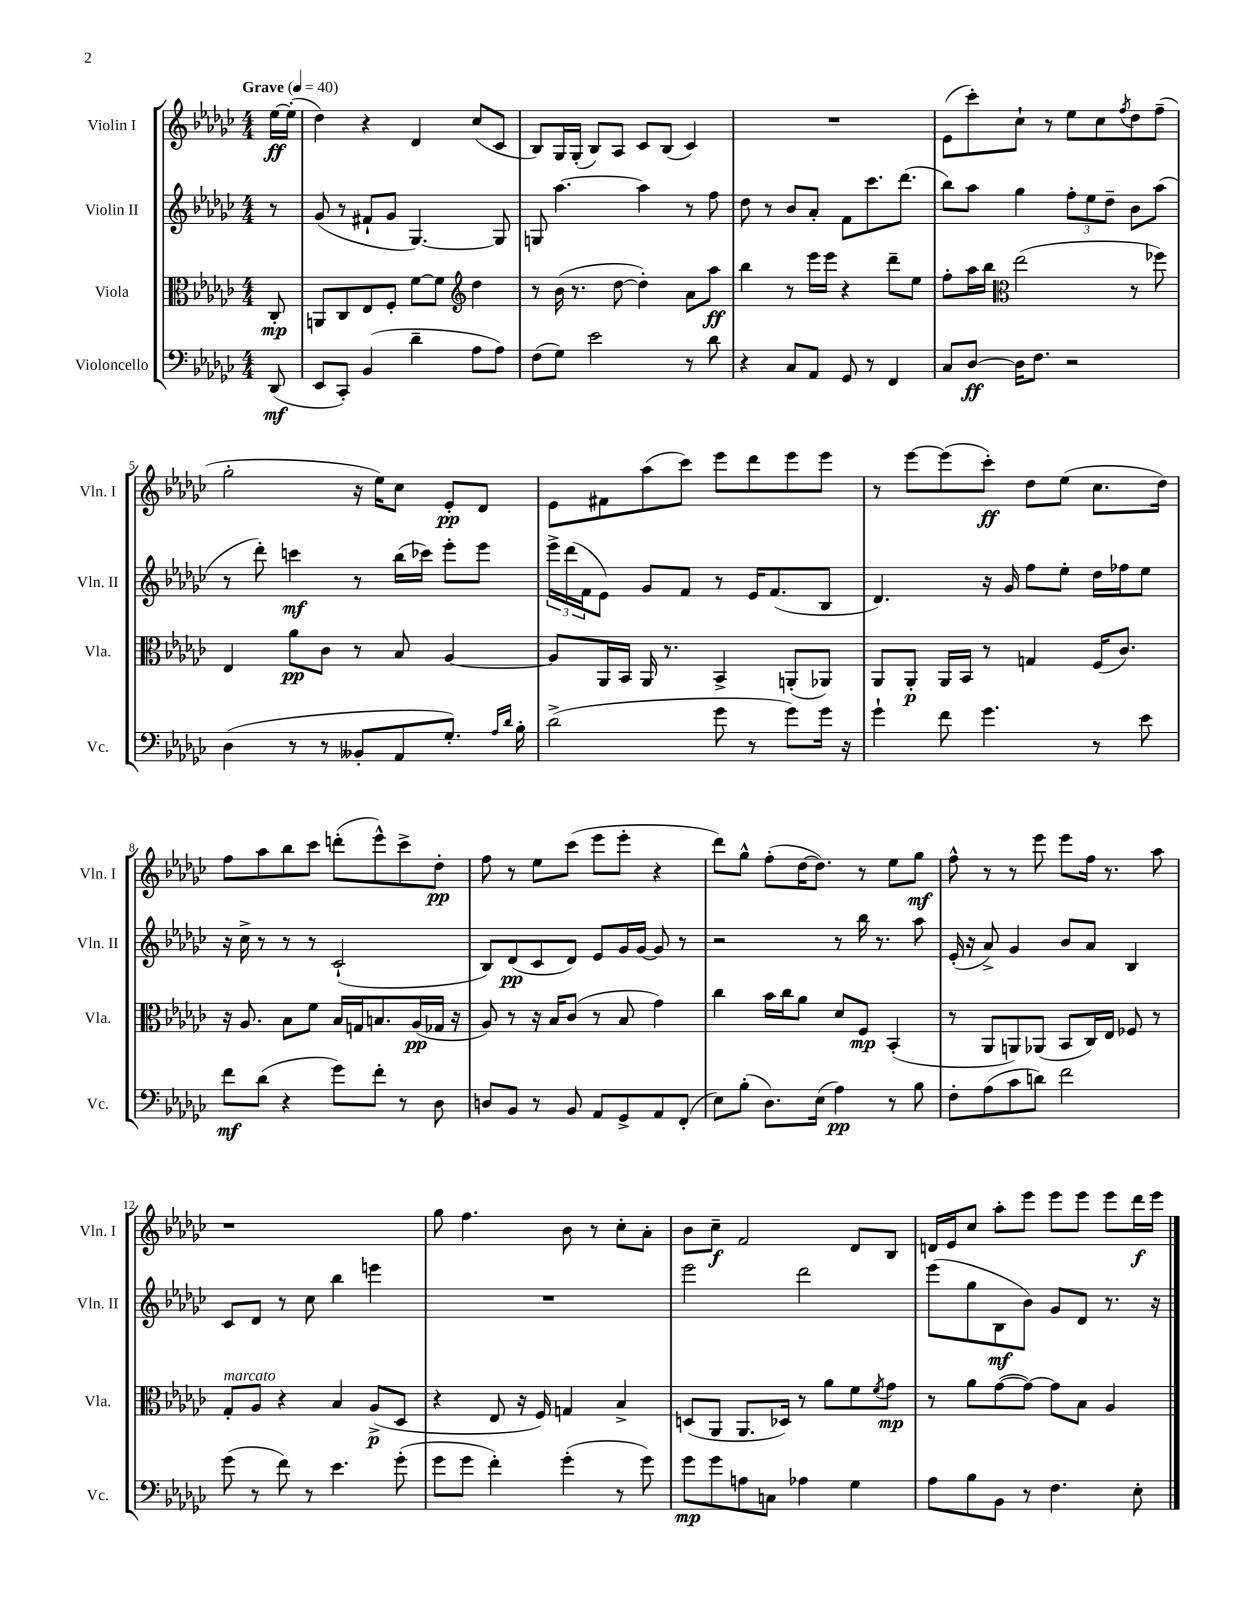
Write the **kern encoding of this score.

**kern	**dynam	**kern	**dynam	**kern	**dynam	**kern	**dynam
*part4	*part4	*part3	*part3	*part2	*part2	*part1	*part1
*staff4	*staff4	*staff3	*staff3	*staff2	*staff2	*staff1	*staff1
*I"Violoncello	*	*I"Viola	*	*I"Violin II	*	*I"Violin I	*
*I'Vc.	*	*I'Vla.	*	*I'Vln. II	*	*I'Vln. I	*
*clefF4	*	*clefC3	*	*clefG2	*	*clefG2	*
*k[b-e-a-d-g-c-]	*	*k[b-e-a-d-g-c-]	*	*k[b-e-a-d-g-c-]	*	*k[b-e-a-d-g-c-]	*
*M4/4	*	*M4/4	*	*M4/4	*	*M4/4	*
*MM40	*	*MM40	*	*MM40	*	*MM40	*
=	=	=	=	=	=	=	=
!	!	!	!	!	!	!LO:TX:a:B:t=Grave	!
(8DD-/	mf	8C-'/	mp	8r	.	[16ee-\LL	ff
.	.	.	.	.	.	(16ee-'\JJ]	.
=1	=1	=1	=1	=1	=1	=1	=1
8EE-/L	.	8AAn/L	.	(8g-/	.	4dd-\)	.
8CC-'/J)	.	8C-/	.	8r	.	.	.
(4BB-/	.	8E-/	.	8f#X`/L	.	4r	.
.	.	8F'/J	.	8g-/J	.	.	.
4d-~\	.	[8f\L	.	[4.G-/)	.	4d-/	.
.	.	8f\J]	.	.	.	.	.
*	*	*clefG2	*	*	*	*	*
8A-\L	.	4dd-\	.	.	.	(8cc-/L	.
8A-\J)	.	.	.	8G-/]	.	8c-/J	.
=2	=2	=2	=2	=2	=2	=2	=2
(8F\L	.	8r	.	8Gn/	.	8B-/L)	.
8G-\J)	.	(16b-\	.	[4.aa-\	.	16G-/L	.
.	.	8.r	.	.	.	(16G-'/JJ	.
2e-\	.	.	.	.	.	8B-/L)	.
.	.	[8dd-\	.	.	.	8A-/J	.
.	.	4dd-'\])	.	4aa-\]	.	8c-/L	.
.	.	.	.	.	.	(8B-/J	.
8r	.	8a-\L	.	8r	.	4c-/)	.
8d-\	.	8aa-\J	ff	8ff\	.	.	.
=3	=3	=3	=3	=3	=3	=3	=3
4r	.	4bb-\	.	8dd-\	.	1r	.
.	.	.	.	8r	.	.	.
8C-/L	.	8r	.	8b-/L	.	.	.
8AA-/J	.	16eee-\LL	.	8a-'/J	.	.	.
.	.	16eee-\JJ	.	.	.	.	.
8GG-/	.	4r	.	8f\L	.	.	.
8r	.	.	.	8.ccc-\	.	.	.
4FF/	.	8ddd-~\L	.	.	.	.	.
.	.	.	.	(8.ddd-\J	.	.	.
.	.	8ee-\J	.	.	.	.	.
=4	=4	=4	=4	=4	=4	=4	=4
8C-/L	.	8ff'\L	.	8bb-\L)	.	(8e-\L	.
[8D-/J	ff	16aa-\L	.	8aa-\J	.	8ccc-'\)	.
.	.	16bb-\JJ	.	.	.	.	.
*	*	*clefC3	*	*	*	*	*
16D-\KL]	.	(2ee-\	.	4gg-\	.	8cc-`\J	.
8.F\J	.	.	.	.	.	.	.
.	.	.	.	.	.	8r	.
2r	.	.	.	12ff'\L	.	8ee-\L	.
.	.	.	.	12ee-\	.	.	.
.	.	.	.	.	.	8cc-\	.
.	.	.	.	12dd-~\J	.	.	.
.	.	.	.	.	.	8qff/	.
.	.	8r	.	8b-\L	.	8dd-\	.
.	.	8ff-X\)	.	(8aa-\J	.	(8ff~\J	.
!!LO:LB:g=z
=5	=5	=5	=5	=5	=5	=5	=5
(4D-\	.	4E-/	.	8r	.	2gg-'\	.
.	.	.	.	8ddd-'\)	.	.	.
8r	.	8a-\L	pp	4cccn\	mf	.	.
8r	.	8c-\J	.	.	.	.	.
8BB--X'/L	.	8r	.	8r	.	16r	.
.	.	.	.	.	.	16ee-\KL)	.
8AA-/	.	8B-/	.	(16bb-\LL	.	8cc-\J	.
.	.	.	.	16ccc-X\JJ)	.	.	.
8.G-'/J)	.	[4A-/	.	8eee-'\L	.	8e-'/L	pp
.	.	.	.	8eee-\J	.	8d-/J	.
16qqA-/LL	.	.	.	.	.	.	.
16qqd-/JJ	.	.	.	.	.	.	.
16B-'\	.	.	.	.	.	.	.
=6	=6	=6	=6	=6	=6	=6	=6
(2d-^\	.	8A-/L]	.	24eee-^\LL	.	8e-\L	.
.	.	.	.	(24ddd-\	.	.	.
.	.	.	.	24f\J	.	.	.
.	.	16AA-/L	.	8e-\J)	.	8f#X\	.
.	.	16BB-/JJ	.	.	.	.	.
.	.	16AA-/	.	8g-/L	.	(8aa-\	.
.	.	8.r	.	.	.	.	.
.	.	.	.	8f/J	.	8ccc-\J)	.
8g-\	.	4BB-^/	.	8r	.	8eee-\L	.
8r	.	.	.	16e-/KL	.	8ddd-\	.
.	.	.	.	(8.f/	.	.	.
8g-\L)	.	(8AAn'/L	.	.	.	8eee-\	.
16g-\Jk	.	8AA-X/J)	.	8B-/J	.	8eee-\J	.
16r	.	.	.	.	.	.	.
=7	=7	=7	=7	=7	=7	=7	=7
4g-`\	.	8AA-/L	.	4.d-/)	.	8r	.
.	.	8AA-'/J	p	.	.	[8eee-\L	.
8f\	.	16AA-/LL	.	.	.	(8eee-\]	.
.	.	16BB-/JJ	.	.	.	.	.
4.g-\	.	8r	.	16r	.	8ccc-'\J)	ff
.	.	.	.	16g-/	.	.	.
.	.	4Gn/	.	8ff\L	.	8dd-\L	.
.	.	.	.	8ee-'\J	.	(8ee-\J	.
8r	.	(16F/KL	.	16dd-\LL	.	8.cc-\L	.
.	.	8.c-/J)	.	16ff-X\J	.	.	.
8e-\	.	.	.	8ee-\J	.	.	.
.	.	.	.	.	.	16dd-\Jk)	.
!!LO:LB:g=z
=8	=8	=8	=8	=8	=8	=8	=8
8f\L	mf	16r	.	16r	.	8ff\L	.
.	.	8.A-/	.	16cc-^\	.	.	.
(8d-\J	.	.	.	8r	.	8aa-\	.
4r	.	8B-\L	.	8r	.	8bb-\	.
.	.	8f\J	.	8r	.	8ccc-\J	.
8g-\L)	.	16B-/LL	.	(2c-`/	.	(8dddn'\L	.
.	.	16Gn/J	.	.	.	.	.
8f'\J	.	8.Bn/	.	.	.	8eee-^^\)	.
8r	.	.	.	.	.	8ccc-^\	.
.	.	(16A-/L	pp	.	.	.	.
8D-\	.	16G-X/JJ	.	.	.	8dd-'\J	pp
.	.	16r	.	.	.	.	.
=9	=9	=9	=9	=9	=9	=9	=9
8Dn/L	.	8A-/)	.	8B-/L)	.	8ff\	.
8BB-/J	.	8r	.	(8d-/	pp	8r	.
8r	.	16r	.	8c-/	.	8ee-\L	.
.	.	16B-/KL	.	.	.	.	.
8BB-/	.	(8c-/J	.	8d-/J)	.	(8ccc-\J	.
8AA-/L	.	8r	.	8e-/L	.	8eee-\L	.
8GG-^/	.	8B-/	.	16g-/L	.	8eee-'\J	.
.	.	.	.	[16g-/JJ	.	.	.
8AA-/	.	4g-\)	.	8g-/]	.	4r	.
(8FF'/J	.	.	.	8r	.	.	.
=10	=10	=10	=10	=10	=10	=10	=10
8E-\L)	.	4cc-\	.	2r	.	8ddd-\L)	.
(8B-'\J	.	.	.	.	.	8gg-^^\J	.
8.D-\L)	.	16b-\LL	.	.	.	(8ff'\L	.
.	.	16cc-\J	.	.	.	.	.
.	.	8a-\J	.	.	.	[16dd-\K	.
(16E-\Jk	.	.	.	.	.	8.dd-\J])	.
4A-\)	pp	8d-/L	.	8r	.	.	.
.	.	8F/J	mp	16bb-\	.	8r	.
.	.	.	.	8.r	.	.	.
8r	.	(4BB-'/	.	.	.	8ee-\L	.
8B-\	.	.	.	8aa-\	.	8gg-\J	mf
=11	=11	=11	=11	=11	=11	=11	=11
8F'\L	.	8r	.	(16e-'/	.	8ff^^\	.
.	.	.	.	16r	.	.	.
(8A-\	.	8AA-/L	.	8a-^/)	.	8r	.
8c-\	.	8AAn/)	.	4g-/	.	8r	.
8dn\J)	.	(8AA-X/J	.	.	.	8eee-\	.
2f\	.	8BB-/L	.	8b-/L	.	8eee-\L	.
.	.	16C-/L)	.	8a-/J	.	16ff\Jk	.
.	.	16E-/JJ	.	.	.	8.r	.
.	.	8F-X/	.	4B-/	.	.	.
.	.	8r	.	.	.	8aa-\	.
!!LO:LB:g=z
=12	=12	=12	=12	=12	=12	=12	=12
!	!	!LO:TX:a:i:t=marcato	!	!	!	!	!
(8g-\	.	8G-'/L	.	8c-/L	.	1r	.
8r	.	8A-/J	.	8d-/J	.	.	.
8f\)	.	4r	.	8r	.	.	.
8r	.	.	.	8cc-\	.	.	.
4.e-\	.	4B-/	.	4bb-\	.	.	.
.	.	(8A-^/L	p	4eeen\	.	.	.
(8g-'\	.	8D-/J	.	.	.	.	.
=13	=13	=13	=13	=13	=13	=13	=13
8g-\L	.	4r	.	1r	.	8gg-\	.
8g-\J	.	.	.	.	.	4.ff\	.
4f'\)	.	8E-/	.	.	.	.	.
.	.	16r	.	.	.	.	.
.	.	16F/)	.	.	.	.	.
(4g-'\	.	4Gn/	.	.	.	8b-\	.
.	.	.	.	.	.	8r	.
8r	.	4B-^/	.	.	.	8cc-'\L	.
8g-\)	.	.	.	.	.	8a-'\J	.
=14	=14	=14	=14	=14	=14	=14	=14
8g-\L	mp	(8Dn/L	.	2eee-\	.	8b-\L	.
8g-\	.	8AA-/J	.	.	.	8cc-~\J	f
8An\	.	8.AA-/L	.	.	.	2f/	.
8Cn\J	.	.	.	.	.	.	.
.	.	16D-X/Jk)	.	.	.	.	.
4A-X\	.	8r	.	2ddd-\	.	.	.
.	.	8a-\L	.	.	.	.	.
4G-\	.	8f\	.	.	.	8d-/L	.
.	.	8qf/	.	.	.	.	.
.	.	8g-\J	mp	.	.	8B-/J	.
=15	=15	=15	=15	=15	=15	=15	=15
8A-\L	.	8r	.	(8eee-\L	.	16dn/LL	.
.	.	.	.	.	.	16e-/J	.
8B-\	.	8a-\L	.	8gg-\	.	8cc-/J	.
8BB-\J	.	([8g-\	.	8B-\	mf	8aa-'\L	.
8r	.	8g-\J_)	.	8b-\J)	.	8eee-\J	.
4.F\	.	8g-\L]	.	8g-/L	.	8eee-\L	.
.	.	8B-\J	.	8d-/J	.	8eee-\J	.
.	.	4A-/	.	8.r	.	8eee-\L	.
8E-'\	.	.	.	.	.	16ddd-\L	f
.	.	.	.	16r	.	16eee-\JJ	.
==	==	==	==	==	==	==	==
*-	*-	*-	*-	*-	*-	*-	*-
